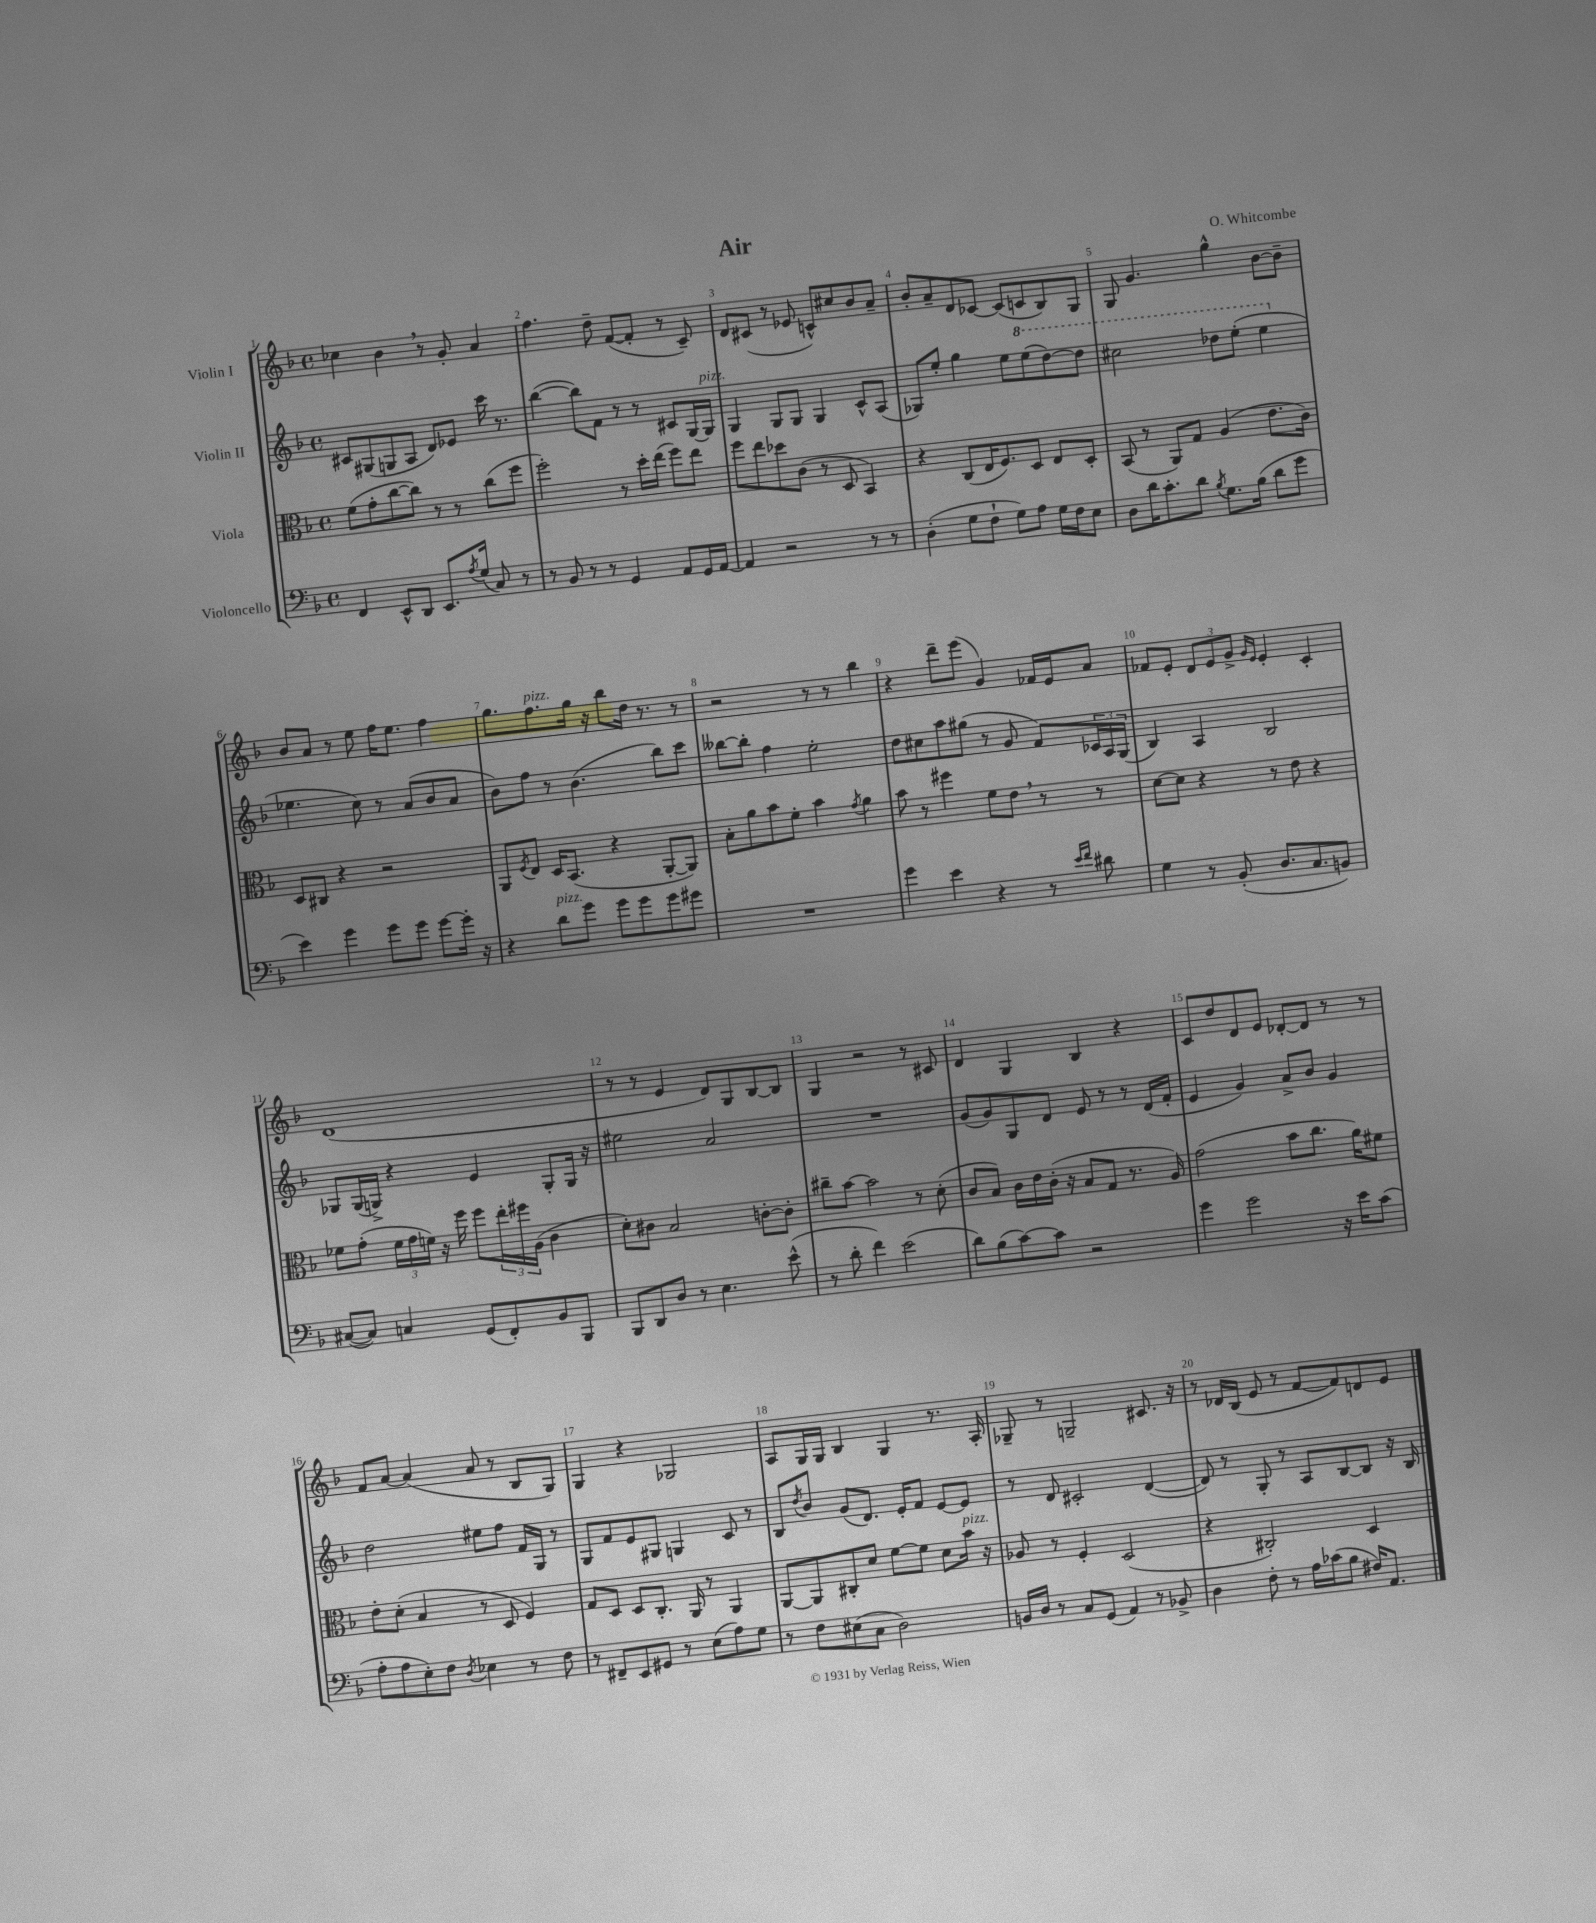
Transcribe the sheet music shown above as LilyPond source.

\header { title = "Air" composer = "O. Whitcombe" }
<<
\new StaffGroup <<
\new Staff = "s0" \with { instrumentName = "Violin I" } {
    \clef treble \key f \major \defaultTimeSignature \time 4/4
    ces''4 bes'4 \breathe r8 g'8-. a'4 |
    f''4. d''8-- f'8~( f'8-. r8 c'8--) |
    d'8 cis'8( r8 ees'8 c'8-^) cis''8 bes'8 a'8-- |
    bes'8-. a'8-- d'8 ces'8~ ces'8( c'8 bes8) g8 |
    g8 g'4. g''4-^ bes'8~ bes'8-- |
    bes'8 a'8 r8 e''8 f''16 e''8. f''4 |
    g''8. f''8.^\markup { \italic "pizz." } g''16 r16 bes''8 d''16 r8. r8 |
    r2 r8 r8 bes''4 |
    r4 d'''8-- e'''8( g'4) fes'16 e'16 a'8 |
    fes'8 e'8-. \tuplet 3/2 { d'8 e'8 g'8-> } \grace { g'16 e'16 } e'4-. c'4-. |
    d'1( |
    r8 r8 e'4 d'8) g8 bes8~ bes8 |
    g4 r2 r8 cis'8 |
    d'4 g4 bes4 r4 |
    c'8 d''8 d'8 e'8 des'8~-. des'8 r8 r8 |
    f'8 a'8~ a'4( a'8 r8 bes8 g8) |
    g4 r4 ges2 |
    a8 g16 g16 bes4 g4 r8. a16-. |
    ges8-- r8 g2-- cis'8. r16 |
    r8 des'16 bes16( e'8 r8 f'8~ f'8) d'8 e'8 \bar "|." |
}
\new Staff = "s1" \with { instrumentName = "Violin II" } {
    \clef treble \key f \major \defaultTimeSignature \time 4/4
    cis'8 gis8( g8 a8 d'8) ees'8 c'''16 r8. |
    bes''4~( bes''8) f'8 r8 r8 cis'8 g16~ g16^\markup { \italic "pizz." } |
    g4 g8 g8 g4 c'8-^ a8( |
    ges8) e''8-. g''4 e''8 \ottava #1 e'''8( d'''8~) d'''8 |
    cis'''2 des'''8 e'''8-.( e'''4 \ottava #0 |
    ees''4. c''8) r8 a'8( bes'8 a'8 |
    bes'8) f''8 r8 bes'4.( bes''8) c'''8 |
    beses''8~ beses''8-. f''4 e''2-. |
    d''8 cis''8 a''8 gis''8( r8 g'8 f'8) \tuplet 3/2 { ces'16 a16 g16( } |
    bes4) a4 bes2 |
    ges8 ges16( g16->) r4 e'4 g8-. g16 r16 |
    eis''2 a'2 |
    R1 |
    g'8( g'8) g8 d'8 e'8 r8 r8 d'16( f'16-. |
    e'4 g'4) a'8-> bes'8 g'4 |
    d''2 eis''8 f''8 f'16 g16 r8 |
    g8 f'8 e'8 gis8 g4 c'8 r8 |
    bes8 \acciaccatura { d''8 } bes'8 g'8( d'8.) e'16-. f'8 e'8~ e'8 |
    r8 d'8 cis'2-. d'4~( |
    d'8) r8 g8-. r8 a8 bes8~ bes8 r16 bes16 \bar "|." |
}
\new Staff = "s2" \with { instrumentName = "Viola" } {
    \clef alto \key f \major \defaultTimeSignature \time 4/4
    f'8( g'8-. c''8~ c''8) r8 r8 c''8( f''8 |
    f''2-.) r8 d''16-. e''16( f''8) e''8 |
    f''8 e''8 des''8 c'8( r8 d8 bes,4) |
    r4 c8( e16 f8.) d8 e8 d8-. |
    bes,8( r8 a,8) g8 a4( e'8. c'16) |
    d8 cis8 r4 r2 |
    a,8 \acciaccatura { f8 } e8 d16 bes,8.( r4 a,8~-. a,8) |
    bes8-. a'8 bes'8 f'8-. bes'4 \acciaccatura { g'8 } a'4 |
    bes'8 r8 fis''4 f'8 e'8 \breathe r8 r8 |
    d'8~ d'8 r4 r8 e'8 r4 |
    fes'8 g'8-.( \tuplet 3/2 { fes'16 g'16 f'16) } r16 f''16 f''8 \tuplet 3/2 { e''16-. fis''16 a16( } c'4 |
    d'8-.) cis'8 bes2 c'8~-. c'8-. |
    cis''8-- bes'8~ bes'2 r8 d'8-.( |
    c'8 bes8) c'16 e'16 c'16-.( r16 bes8 g8 r8. a16) |
    g'2( bes'8 c''8. a'16) fis'8 |
    e'8-. d'8-.( bes4 r8 d8 f4) |
    g8 d8 d8 c8.-. a,16 r8 a,4 |
    a,8~ a,8 cis8-. d'8 f'8~ f'8 d'8 bes'16^\markup { \italic "pizz." } r16 |
    aes8 r8 f4-. d2( |
    r4 cis2-.) d4 \bar "|." |
}
\new Staff = "s3" \with { instrumentName = "Violoncello" } {
    \clef bass \key f \major \defaultTimeSignature \time 4/4
    f,4 e,8-^ d,8 e,8. \acciaccatura { a8 } g16( c8) r8 |
    r8 bes,8 r8 r8 g,4 a,8 g,16 a,16~ |
    a,4 r2 r8 r8 |
    d4-.( g8 f8-! g8) a8 g16 f16 e8 |
    d8 d'16 c'8.-. d'8 \acciaccatura { bes8 } g8. bes16( d'8 g'8 |
    e'4) g'4 g'8 g'8 g'8~ g'16-. r16 |
    r4 d'8^\markup { \italic "pizz." } g'8 g'8 g'8 g'8 gis'8 |
    R1 |
    g'4 e'4 r4 r8 \grace { e'16 f'16 } dis'8 |
    g4 r8 bes,8-.( d8. c8. b,8) |
    cis8~( cis8) c4 g,8( f,8-.) bes,8 bes,,8 |
    bes,,8 d,8 d8 r8 e4. e'8-^( |
    r8 d'8-. f'4) e'2( |
    d'8) bes8( c'8~) c'8 r2 |
    g'4 g'2 r16 e'16 c'8( |
    a8-. a8 e8-.) f8 \acciaccatura { d8 } ees4 r8 f8 |
    r8 fis,8-- e,8 gis,8 r8 e8( a8) g8 |
    r8 f8 eis8( c8 d2) |
    b,16 d16 r8 c8 g,8( a,4) r8 bes,8-> |
    d4 f8-. r8 a16 ces'16( bes8 fis16) a,8. \bar "|." |
}
>>
>>
\layout { \context { \Score \override BarNumber.break-visibility = ##(#f #t #t) barNumberVisibility = #all-bar-numbers-visible } }
